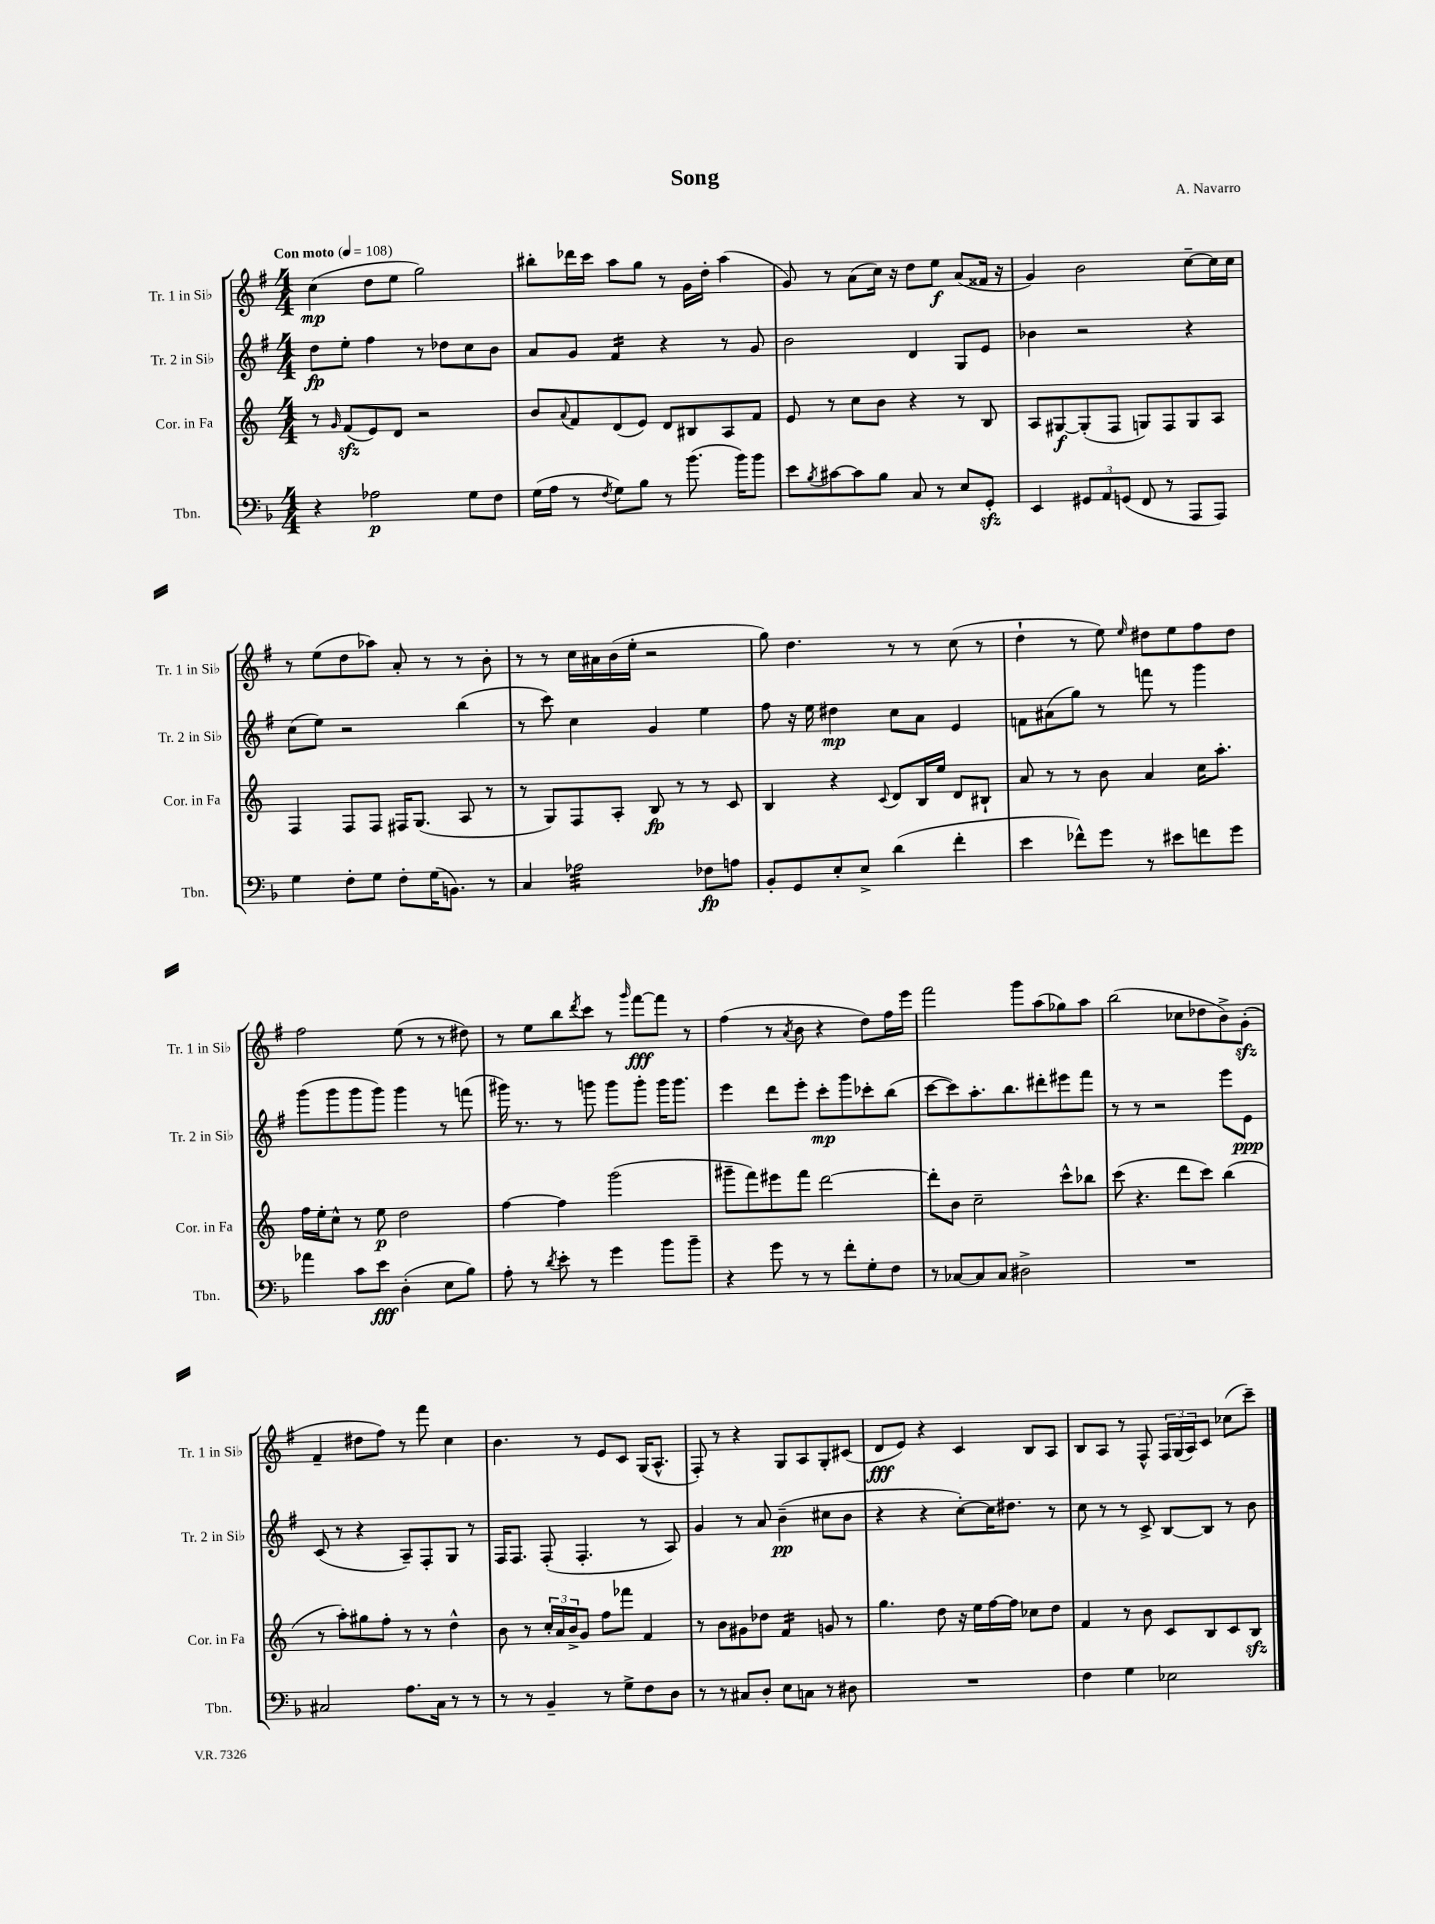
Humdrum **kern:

**kern	**kern	**kern	**kern
*staff4	*staff3	*staff2	*staff1
*clefF4	*clefG2	*clefG2	*clefG2
*k[b-]	*k[]	*k[f#]	*k[f#]
*M4/4	*M4/4	*M4/4	*M4/4
*MM108	*MM108	*MM108	*MM108
4r	8r	8dd	(4cc
.	16qqg	.	.
.	(8f	8ee'	.
2A-	8e)	4ff#	8dd
.	8d	.	8ee
.	2r	8r	2gg)
.	.	8dd-	.
8G	.	8cc	.
8F	.	8b	.
=	=	=	=
(16G	8b	8a	8bb#'
16A	.	.	.
.	8qqa	.	.
8r	8f	8g	16ddd-
.	.	.	16ccc
8qF	.	.	.
8G)	(8d	4f#	8aa
8B-	8e)	.	8gg
8r	8d	4r	8r
(8.b-	8B#	.	16g
.	.	.	16dd'
.	8A	8r	(4aa
16b-)	.	.	.
8b-	8f	8g	.
=	=	=	=
8e	8e	2b	8g)
8qB-	.	.	.
[8c#	8r	.	8r
8c#]	8cc	.	(8a
8B-	8b	.	16cc)
.	.	.	16r
8C	4r	4d	8dd
8r	.	.	8ee
8E	8r	8G	(8a
8GG'	8B	8e	16f##
.	.	.	16r
=	=	=	=
4EE	8A	4b-	4g)
.	[8G#	.	.
12GG#	(8G#']	2r	2b
12AA	.	.	.
.	8F	.	.
(12GG	.	.	.
8FF	8G)	.	.
8r	8F	.	.
8AAA	8G	4r	[8cc~
8AAA)	8A	.	16cc]
.	.	.	16cc
=	=	=	=
4G	4F	(8cc	8r
.	.	8ee)	(8ee
8F'	8F	2r	8dd
8G	8F	.	8aa-)
8F'	16F#	.	8a'
.	(8.G	.	.
(16G	.	.	8r
8.BB)	.	.	.
.	8A	(4bb	8r
8r	8r	.	8b'
=	=	=	=
4C	8r	8r	8r
.	8G)	8ccc)	8r
2A-	8F	4cc	16cc
.	.	.	16a#
.	8A'	.	(16b
.	.	.	16ee'
.	8B	4g	2r
.	8r	.	.
8F-	8r	4ee	.
8A	8c	.	.
=	=	=	=
8BB-'	4B	8ff#	8gg)
8GG	.	16r	4.dd
.	.	16ee	.
8E'	4r	4dd#	.
8E^	.	.	.
.	8qqc	.	.
(4d	8d	8cc	8r
.	16B	8a	8r
.	16ee	.	.
4f'	8d	4e	(8cc
.	8B#`	.	8r
=	=	=	=
4e	8a	8f	4dd`
.	8r	(8a#	.
8f-^^)	8r	8gg)	8r
8g	8b	8r	8ee)
.	.	.	16qqee
8r	4a	8fff	8dd#
8e#	.	8r	8ee
8f	16cc	4ggg	8ff#
.	8.aa'	.	.
8g	.	.	8dd#
=	=	=	=
4a-	16ff	(8ggg	2ff#
.	16ee'	.	.
.	8cc^^	8ggg	.
8c	8r	8ggg	.
8e	8ee	8ggg)	.
(4D'	2dd	4ggg	(8ee
.	.	.	8r
8E	.	8r	8r
8B-)	.	(8fff	8dd#)
=	=	=	=
8A'	[4ff	16ggg#)	8r
.	.	8.r	.
8r	.	.	8ee
8qd	.	.	.
8e'	4ff]	8r	8bb
.	.	.	8qddd
8r	.	8ggg	8ccc
4g	(2ggg	8ggg	8r
.	.	.	16qqggg
.	.	8ggg'	[8fff#
8b-	.	16ggg	8fff#]
.	.	8.ggg	.
8b-~	.	.	8r
=	=	=	=
4r	8ggg#~	4eee	(4ff#
.	8fff)	.	.
8g	8eee#	8ddd	8r
.	.	.	8qa
8r	8fff	8eee'	8b
8r	[2ddd	8ccc'	4r
8f'	.	8ggg	.
8G'	.	8ccc-'	8dd)
8F	.	(8bb	16ff#
.	.	.	16eee
=	=	=	=
8r	8ddd']	[8ccc	2fff#
[8C-	8b	8ccc])	.
8C-]	2cc~	8.aa'	.
8C-	.	.	.
.	.	8.bb	.
2D#^	.	.	8ggg
.	.	8ddd#'	(8aa
.	8ccc^^	8eee#	8gg-)
.	8bb-	8fff#	8aa
=	=	=	=
1r	(8ccc	8r	(2bb
.	4.r	8r	.
.	.	2r	.
.	8ddd	.	8cc-
.	8ccc)	.	8dd-
.	(4bb	8eee	8b^)
.	.	8e	(8g'
=	=	=	=
2C#	8r	(8c	4f#~
.	8aa')	8r	.
.	8gg#	4r	8dd#
.	8ff'	.	8ff#)
8.A	8r	8A~)	8r
.	8r	8F#'	8fff#
16C#	.	.	.
8r	4dd^^	8G	4cc
8r	.	8r	.
=	=	=	=
8r	8b	16F#	4.b
.	.	8.F#	.
8r	8r	.	.
4BB-~	24cc'	(8F#'	.
.	24a	.	.
.	24b^	.	.
.	8g	4.F#'	8r
8r	8ff	.	8e
8G^	8fff-	.	8c
8F	4f	8r	(16G
.	.	.	8.A^^
8D	.	8A)	.
=	=	=	=
8r	8r	4g	8F#')
8r	8b	.	8r
8C#	8g#	8r	4r
8D'	8dd-	8a	.
8E	4f	(4b~	8G
8C	.	.	8A
8r	8g	8cc#	8G'
8D#	8r	8b	(8c#
=	=	=	=
1r	4.gg	4r	8d
.	.	.	8e)
.	.	4r	4r
.	8dd	.	.
.	16r	[8cc')	4c
.	16ee	.	.
.	[16ff	16cc]	.
.	16ff]	8.dd#	.
.	8cc-	.	8B
.	8dd	8r	8A
=	=	=	=
4F	4f	8cc	8B
.	.	8r	8A
4G	8r	8r	8r
.	8b	8c^	8F#^^
2E-	8c	[8B	24F#
.	.	.	(24G
.	.	.	24A)
.	8B	8B]	8c
.	8c	8r	(8cc-
.	8B	8b	8ccc~)
==	==	==	==
*-	*-	*-	*-
